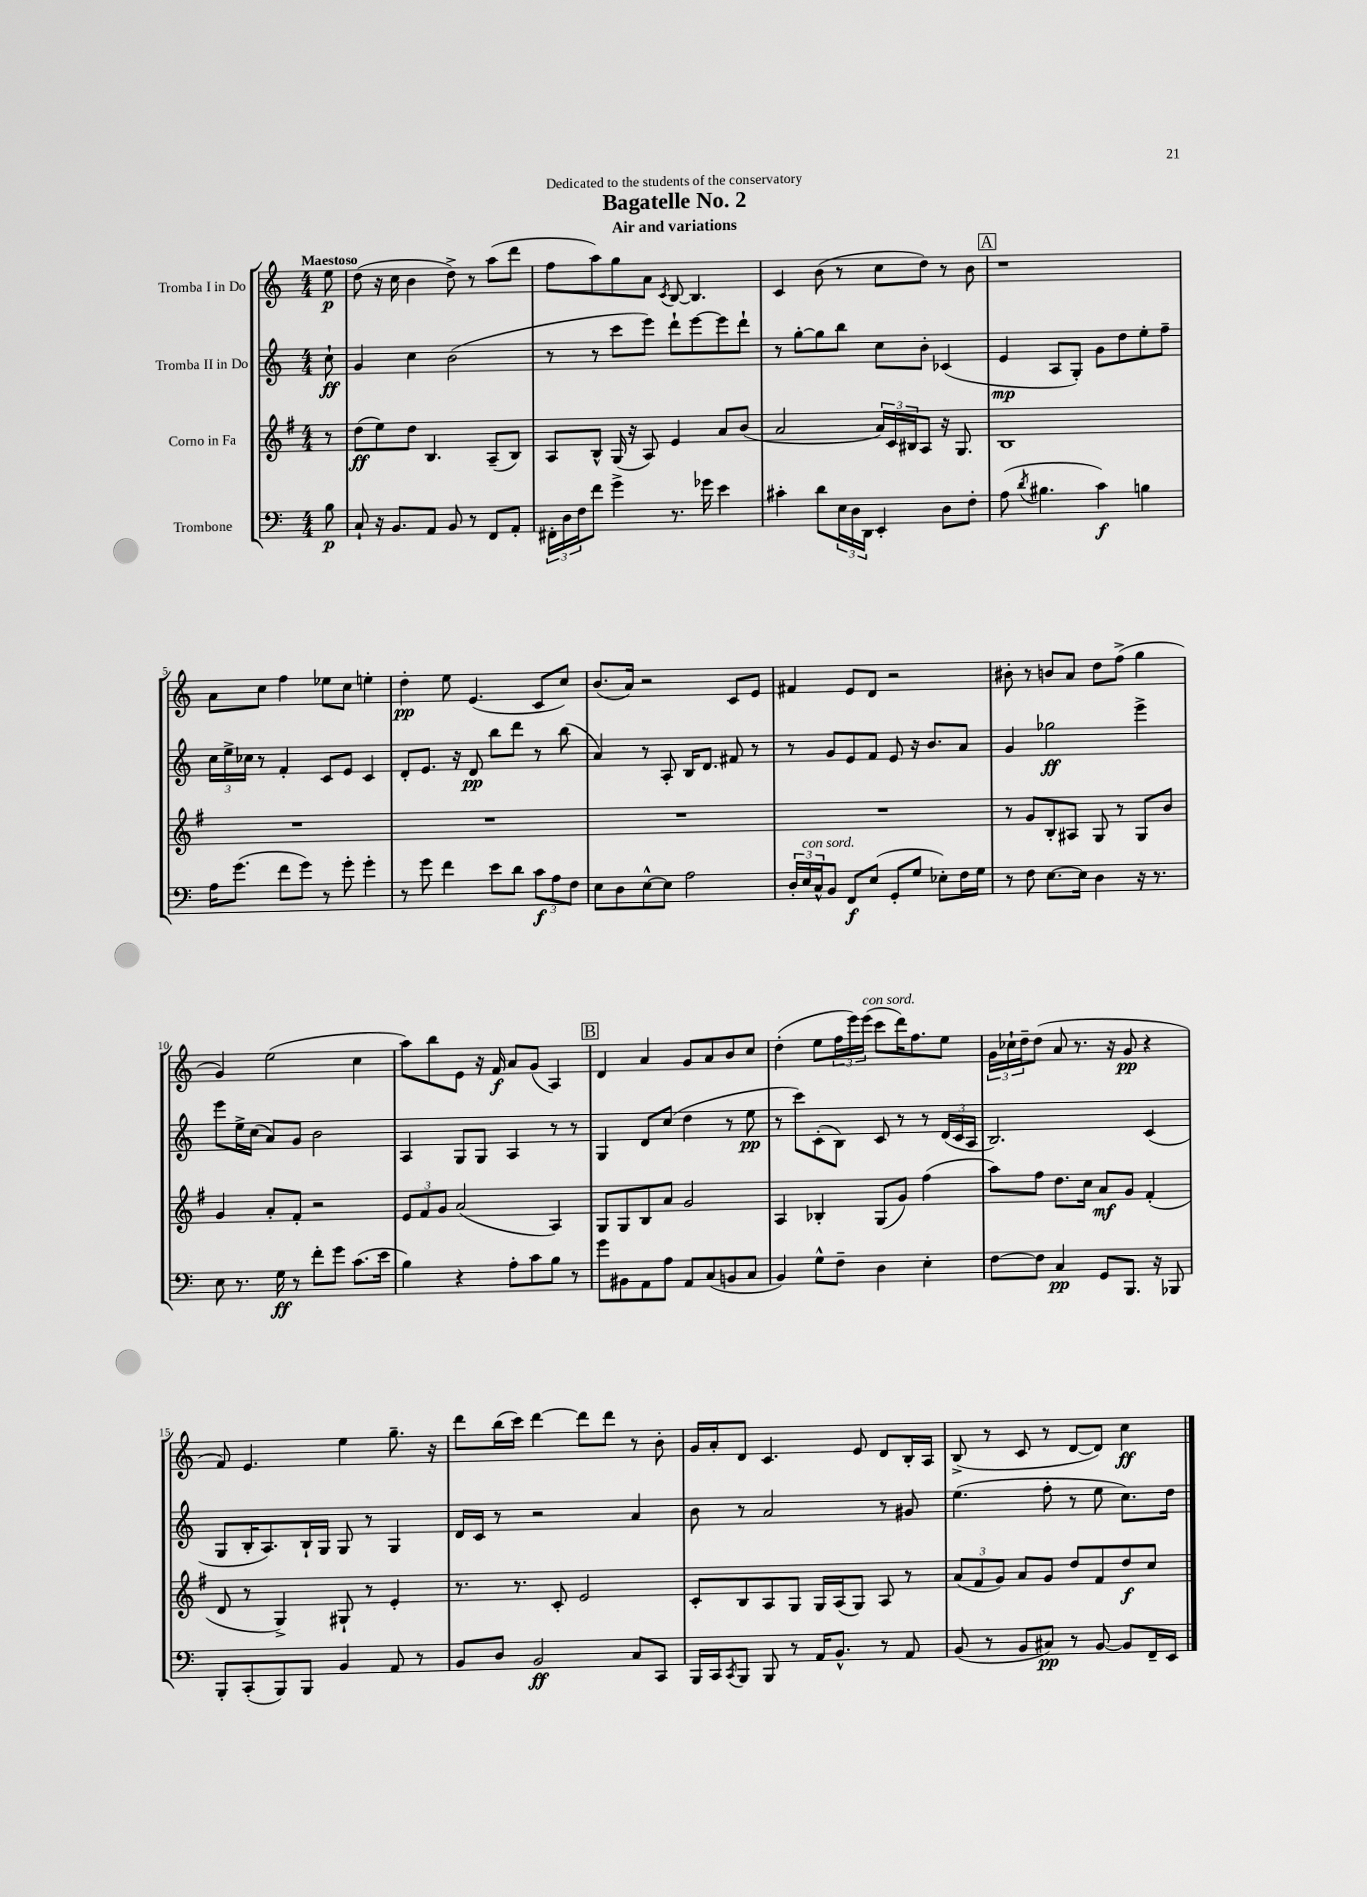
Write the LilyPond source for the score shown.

\header { title = "Bagatelle No. 2" subtitle = "Air and variations" dedication = "Dedicated to the students of the conservatory" }
<<
\new StaffGroup <<
\new Staff = "s0" \with { instrumentName = "Tromba I in Do" } {
    \clef treble \key c \major \numericTimeSignature \time 4/4 \partial 8 \tempo "Maestoso"
    e''8\p |
    d''8( r16 c''16 b'4 d''8->) r8 a''8( d'''8 |
    f''8 a''8) g''8 a'8 \acciaccatura { c'8 } b8~ b4. |
    c'4 b'8( r8 c''8 d''8) r8 b'8 |
    \mark \markup { \box "A" } r1 |
    a'8 c''8 f''4 ees''8 c''8 e''4-. |
    d''4-.\pp e''8 e'4.( c'8 c''8) |
    b'8.( a'16) r2 c'8 e'8 |
    fis'4 e'8 d'8 r2 |
    bis'8-. r8 b'8 a'8 d''8 f''8->( g''4 |
    g'4) e''2( c''4 |
    a''8) b''8 e'8 r16 f'16\f a'8 g'8( a4) |
    \mark \markup { \box "B" } d'4 a'4 g'8 a'8 b'8 c''8 |
    d''4-.( e''8 \tuplet 3/2 { f''16 e'''16) e'''16^\markup { \italic "con sord." }( } c'''8 d'''16) f''8. e''8 |
    \tuplet 3/2 { g'16 ces''16-! d''16-- } d''8( a'8 r8. r16 g'8\pp r4 |
    f'8) e'4. e''4 g''8.-- r16 |
    d'''8 b''16( c'''16) d'''4~ d'''8 d'''8 r8 b'8-. |
    g'16 a'16-. d'8 c'4. e'8 d'8 b16-. a16 |
    b8->( r8 c'8 r8 d'8~ d'8) c''4\ff \bar "|." |
}
\new Staff = "s1" \with { instrumentName = "Tromba II in Do" } {
    \clef treble \key c \major \numericTimeSignature \time 4/4 \partial 8
    c''8-!\ff |
    g'4 c''4 b'2( |
    r8 r8 c'''8 e'''8) d'''8-! e'''8~ e'''8 d'''8-! |
    r8 g''8~-. g''8 b''8 c''8 b'8-. ces'4( |
    \mark \markup { \box "A" } e'4\mp a8 g8-.) g'8 d''8 e''8-. f''8-- |
    \tuplet 3/2 { c''16 e''16-> ces''16 } r8 f'4-. c'8 e'8 c'4 |
    d'8-. e'8. r16 d'8\pp b''8 d'''8 r8 b''8( |
    a'4) r8 a8-. b16 d'8. fis'8 r8 |
    r8 g'8 e'8 f'8 e'8 r16 b'8. a'8 |
    g'4 ges''2\ff e'''4-> |
    e'''8 e''16-> c''16( a'8) g'8 b'2 |
    a4 g8 g8 a4 r8 r8 |
    \mark \markup { \box "B" } g4 d'8 c''8( d''4 r8 e''8\pp |
    r8 c'''8) c'8-.( b8) c'8 r8 r8 \tuplet 3/2 { d'16( c'16 a16 } |
    b2.) c'4( |
    g8 b16-. a8.) b16-! g16 g8 r8 g4 |
    d'16 c'16 r8 r2 a'4 |
    b'8 r8 a'2 r8 gis'8 |
    e''4.( f''8-. r8 e''8 c''8.) d''16 \bar "|." |
}
\new Staff = "s2" \with { instrumentName = "Corno in Fa" } {
    \clef treble \key g \major \numericTimeSignature \time 4/4 \partial 8
    r8 |
    d''8\ff( e''8) d''8 b4. a8--( b8) |
    a8 b8-^ g16( r16 a8) e'4 a'8 b'8( |
    a'2 \tuplet 3/2 { a'16) c'16 bis16 } a8 r16 g8. |
    \mark \markup { \box "A" } b1 |
    R1 |
    R1 |
    R1 |
    R1 |
    r8 g'8 b8-. ais8 g8 r8 g8 b'8 |
    g'4 a'8-. fis'8-. r2 |
    \tuplet 3/2 { e'8 fis'8 g'8 } a'2( a4) |
    \mark \markup { \box "B" } g8 g8 b8 a'8 g'2 |
    a4 bes4-. g8( g'8) fis''4( |
    a''8) fis''8 d''8. c''16 a'8\mf g'8 fis'4-.( |
    d'8 r8 g4->) gis8-! r8 e'4-. |
    r8. r8. c'8-. e'2 |
    c'8-. b8 a8 g8 g16 a16( g8) a8 r8 |
    \tuplet 3/2 { a'8( fis'8 g'8) } a'8 g'8 d''8 fis'8 d''8\f c''8 \bar "|." |
}
\new Staff = "s3" \with { instrumentName = "Trombone" } {
    \clef bass \key c \major \numericTimeSignature \time 4/4 \partial 8
    b8\p |
    c8-! r16 b,8. a,8 b,8 r8 f,8 a,8-. |
    \tuplet 3/2 { fis,16-. d16 f16 } f'8 g'4-> r8. ges'16 e'4 |
    cis'4-. d'8 \tuplet 3/2 { e16 d16 d,16 } e,4-. d8 f8-. |
    \mark \markup { \box "A" } a8( \acciaccatura { d'8 } bis4. c'4\f) b4 |
    a16 g'8.( f'8 g'8) r8 g'8-. g'4-. |
    r8 g'8 f'4 e'8 d'8 \tuplet 3/2 { c'8\f a8 f8 } |
    e8 d8 e8~-^ e8 a2 |
    \tuplet 3/2 { d16-. e16^\markup { \italic "con sord." } c16-^ } b,8 f,8\f e8( g,8-. g8 ees8-.) f16 g16 |
    r8 f8 e8.~ e16 d4 r16 r8. |
    e8 r8. g16\ff r8 f'8-. g'8 c'8.( e'16 |
    b4) r4 a8-. c'8 b8 r8 |
    \mark \markup { \box "B" } g'8 bis,8 a,8 a8 a,8 c8( b,8 c8 |
    b,4) g8-^ f8-- d4 e4-. |
    f8~ f8 c4\pp g,8 b,,8. r16 bes,,8 |
    b,,8-. c,8-.( b,,8) b,,8 b,4 a,8 r8 |
    b,8 d8 b,2\ff c8 c,8 |
    b,,16 c,16 \acciaccatura { c,8 } b,,8 b,,8 r8 a,16 b,8.-^ r8 a,8 |
    b,8( r8 b,8 cis8\pp) r8 b,8~ b,8 f,16-- e,16 \bar "|." |
}
>>
>>
